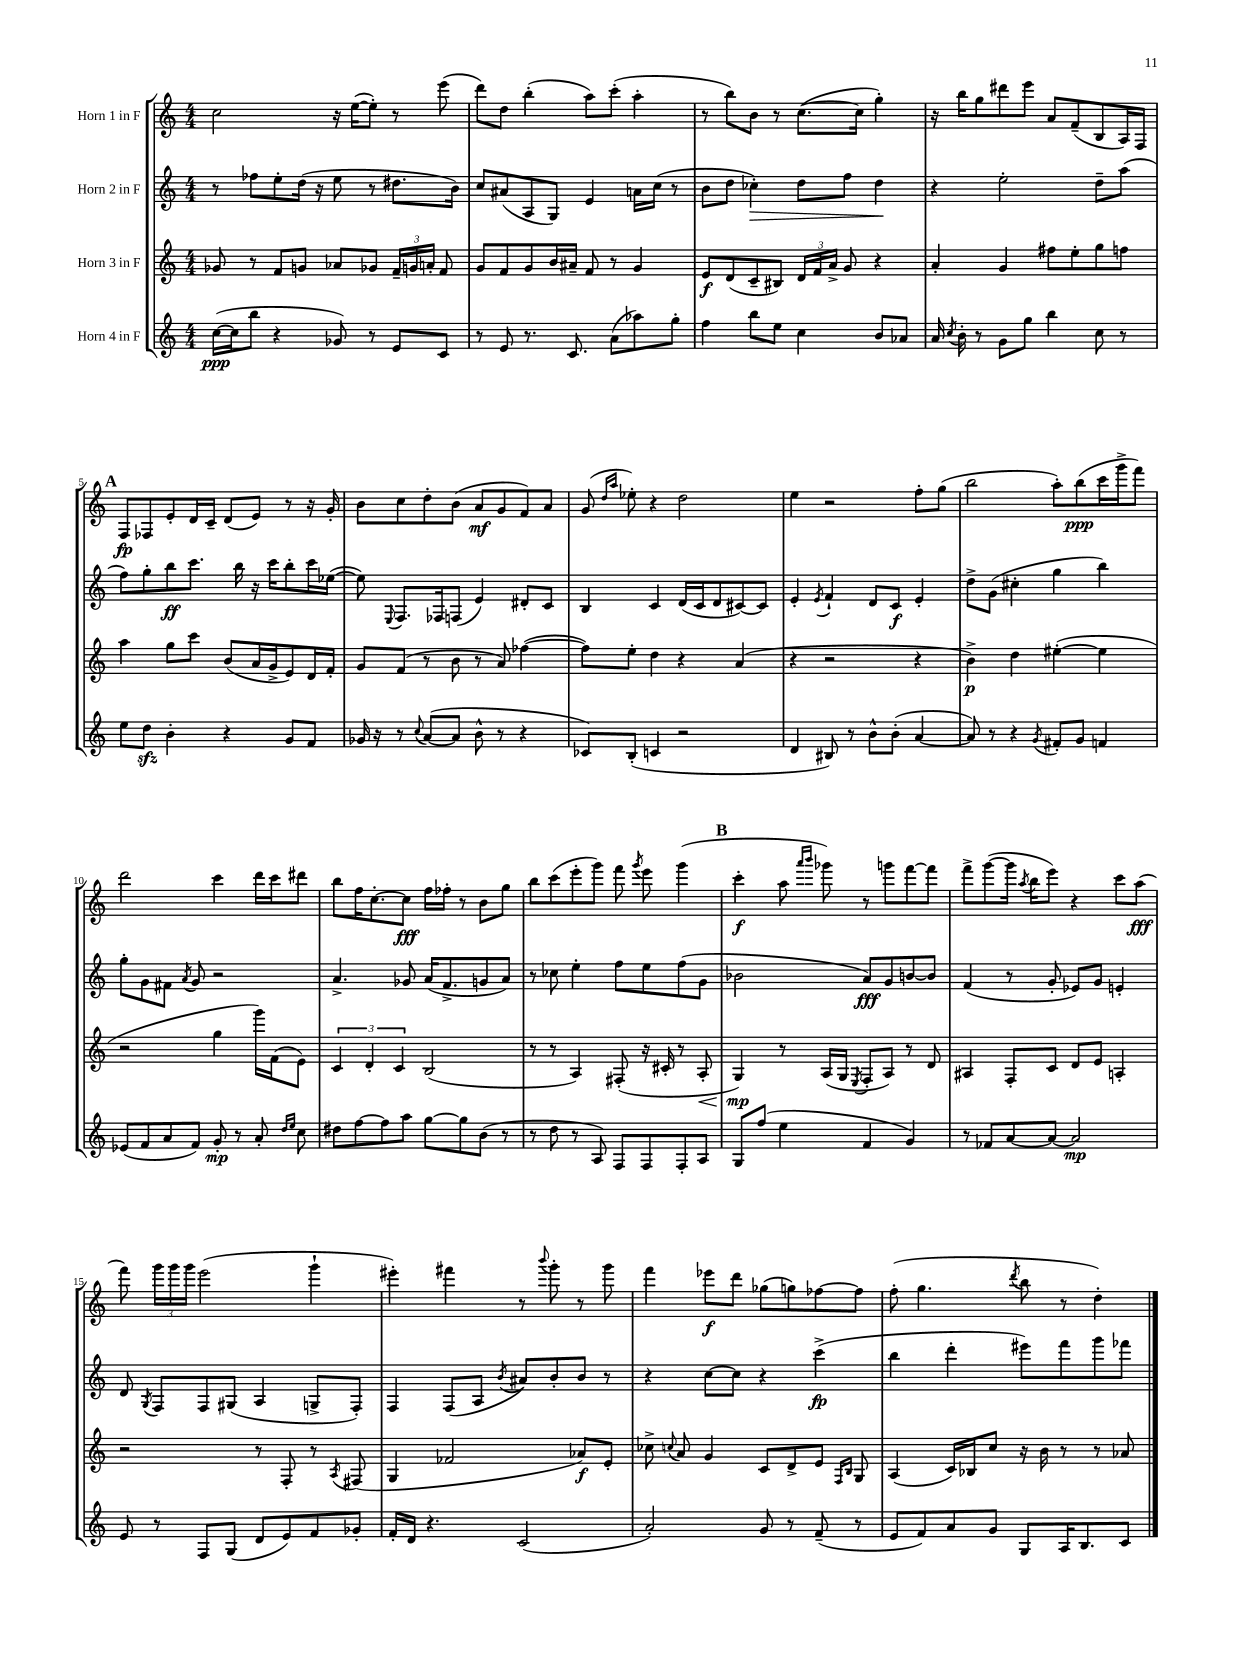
<<
\new StaffGroup <<
\new Staff = "s0" \with { instrumentName = "Horn 1 in F" } {
    \clef treble \key c \major \numericTimeSignature \time 4/4
    \autoBeamOff c''2 r16 e''16[~( e''8]-.) r8 e'''8( |
    d'''8[) d''8] b''4-.( a''8[) c'''8]-.( a''4-. |
    r8 b''8[) b'8] r8 c''8.[~( c''16] g''4-.) |
    r16 b''16[ g''8 dis'''8 e'''8] a'8[ f'8--( b8 a16) f16] |
    \mark \markup { \bold "A" } f8[\fp fes8 e'8-. d'16 c'16]-- d'8[( e'8]) r8 r16 g'16-. |
    b'8[ c''8 d''8-. b'8]( a'8[\mf g'8 f'8) a'8] |
    g'8( \grace { d''16[ a''16] } ees''8-.) r4 d''2 |
    e''4 r2 f''8[-. g''8]( |
    b''2 a''8[-.) b''8\ppp( c'''16 g'''16-> f'''8]) |
    d'''2 c'''4 d'''16[ c'''16 dis'''8] |
    b''8[ f''16 c''8.~-. c''8]\fff f''16[ fes''16]-. r8 b'8[ g''8] |
    b''8[ c'''8( e'''8-. g'''8]) f'''8 \acciaccatura { g'''8 } e'''8 g'''4( |
    \mark \markup { \bold "B" } c'''4-.\f a''8 \grace { a'''16[ b'''16] } ges'''8) r8 g'''8[ f'''8~ f'''8] |
    f'''8[-> g'''8~( g'''16] \acciaccatura { a''8 } b''16[ e'''8]) r4 c'''8[ a''8]\fff( |
    f'''8) \tuplet 3/2 { g'''16[ g'''16 g'''16] } e'''2( g'''4-! |
    eis'''4-.) fis'''4 r8 \appoggiatura { b'''8 } g'''8-. r8 g'''8 |
    f'''4 ees'''8[\f d'''8] ges''8[( g''8) fes''8~ fes''8] |
    f''8-.( g''4. \acciaccatura { d'''8 } b''8 r8 d''4-.) \bar "|." |
}
\new Staff = "s1" \with { instrumentName = "Horn 2 in F" } {
    \clef treble \key c \major \numericTimeSignature \time 4/4
    \autoBeamOff r8 fes''8[ e''8-. d''16]( r16 e''8 r8 dis''8.[ b'16]) |
    c''8[ ais'8( a8 g8]) e'4 a'16[ c''16]( r8 |
    b'8[ d''8] ces''4-.\>) d''8[ f''8] d''4\! |
    r4 e''2-. d''8[-- a''8]( |
    \mark \markup { \bold "A" } f''8[) g''8-. b''8\ff c'''8.] b''16 r16 c'''16[ b''8-. c'''16 ees''16]~( |
    ees''8) \appoggiatura { e8 } f8.[ fes16 f8]( e'4) dis'8[-. c'8] |
    b4 c'4 d'16[( c'16 d'8 cis'8~) cis'8] |
    e'4-. \acciaccatura { e'8 } f'4-! d'8[ c'8]\f e'4-. |
    d''8[-> g'8]( cis''4-. g''4 b''4) |
    g''8[-. g'8 fis'8] \acciaccatura { a'8 } g'8 r2 |
    a'4.-> ges'8 a'16[( f'8.-> g'8 a'8]) |
    r8 ces''8 e''4-. f''8[ e''8 f''8( g'8] |
    \mark \markup { \bold "B" } bes'2 a'8[\fff) g'8 b'8~ b'8] |
    f'4( r8 g'8-. ees'8[) g'8] e'4-. |
    d'8 \acciaccatura { g8 } f8[ f8 gis8]( a4 g8[-> f8]-.) |
    f4 f8[( a8] \acciaccatura { b'8 } ais'8[) b'8-. b'8] r8 |
    r4 c''8[~ c''8] r4 c'''4->\fp( |
    b''4 d'''4-. eis'''8[) f'''8 g'''8 fes'''8] \bar "|." |
}
\new Staff = "s2" \with { instrumentName = "Horn 3 in F" } {
    \clef treble \key c \major \numericTimeSignature \time 4/4
    \autoBeamOff ges'8 r8 f'8[ g'8] aes'8[ ges'8] \tuplet 3/2 { f'16[-- g'16 a'16]-. } f'8 |
    g'8[ f'8 g'8 b'16 ais'16]-- f'8 r8 g'4 |
    e'8[\f d'8( c'8-- bis8]) \tuplet 3/2 { d'16[ f'16 a'16]-> } g'8 r4 |
    a'4-. g'4 fis''8[ e''8-. g''8 f''8] |
    \mark \markup { \bold "A" } a''4 g''8[ c'''8] b'8[( a'16 g'16-> e'8) d'16 f'16]-. |
    g'8[ f'8]( r8 b'8 r8 a'8) fes''4~( |
    fes''8[) e''8]-. d''4 r4 a'4( |
    r4 r2 r4 |
    b'4->\p) d''4 eis''4~-.( eis''4 |
    r2 g''4 g'''16[) f'16( e'8]) |
    \tuplet 3/2 { c'4 d'4-. c'4 } b2( |
    r8 r8 a4) fis8-.( r16 cis'16-. r8 a8-.\< |
    \mark \markup { \bold "B" } g4\mp\!) r8 a16[( g16] \acciaccatura { e8 } f8[-. a8]) r8 d'8 |
    ais4 f8[-. c'8] d'8[ e'8] a4-. |
    r2 r8 f8-. r8 \acciaccatura { a8 } fis8( |
    g4 fes'2 aes'8[\f) e'8]-. |
    ces''8-> \appoggiatura { c''8 } a'8 g'4 c'8[ d'8-> e'8] \grace { f16[ b16] } g8 |
    a4( c'16[) bes16 c''8] r16 b'16 r8 r8 aes'8 \bar "|." |
}
\new Staff = "s3" \with { instrumentName = "Horn 4 in F" } {
    \clef treble \key c \major \numericTimeSignature \time 4/4
    \autoBeamOff c''16[~\ppp( c''16 b''8] r4 ges'8) r8 e'8[ c'8] |
    r8 e'8 r8. c'8. a'8[( aes''8) g''8]-. |
    f''4 b''8[ e''8] c''4 b'8[ aes'8] |
    a'16 \acciaccatura { c''8 } b'16-. r8 g'8[ g''8] b''4 c''8 r8 |
    \mark \markup { \bold "A" } e''8[ d''8]\sfz b'4-. r4 g'8[ f'8] |
    ges'16 r16 r8 \appoggiatura { c''8 } a'8[~( a'8] b'8-^ r8 r4 |
    ces'8[) b8]-.( c'4 r2 |
    d'4 bis8) r8 b'8[-^ b'8]-.( a'4~ |
    a'8) r8 r4 \acciaccatura { g'8 } fis'8[-. g'8] f'4 |
    ees'8[( f'8 a'8 f'8]) g'8-.\mp r8 a'8-. \grace { d''16[ e''16] } c''8 |
    dis''8[ f''8~ f''8 a''8] g''8[~ g''8 b'8]( r8 |
    r8 d''8 r8 a8) f8[ f8 f8-. a8] |
    \mark \markup { \bold "B" } g8[ f''8]( e''4 f'4 g'4) |
    r8 fes'8[ a'8~ a'8]~ a'2\mp |
    e'8 r8 f8[ g8]( d'8[ e'8) f'8 ges'8]-. |
    f'16[-. d'16] r4. c'2( |
    a'2-.) g'8 r8 f'8--( r8 |
    e'8[ f'8) a'8 g'8] g8[ a16 b8. c'8] \bar "|." |
}
>>
>>
